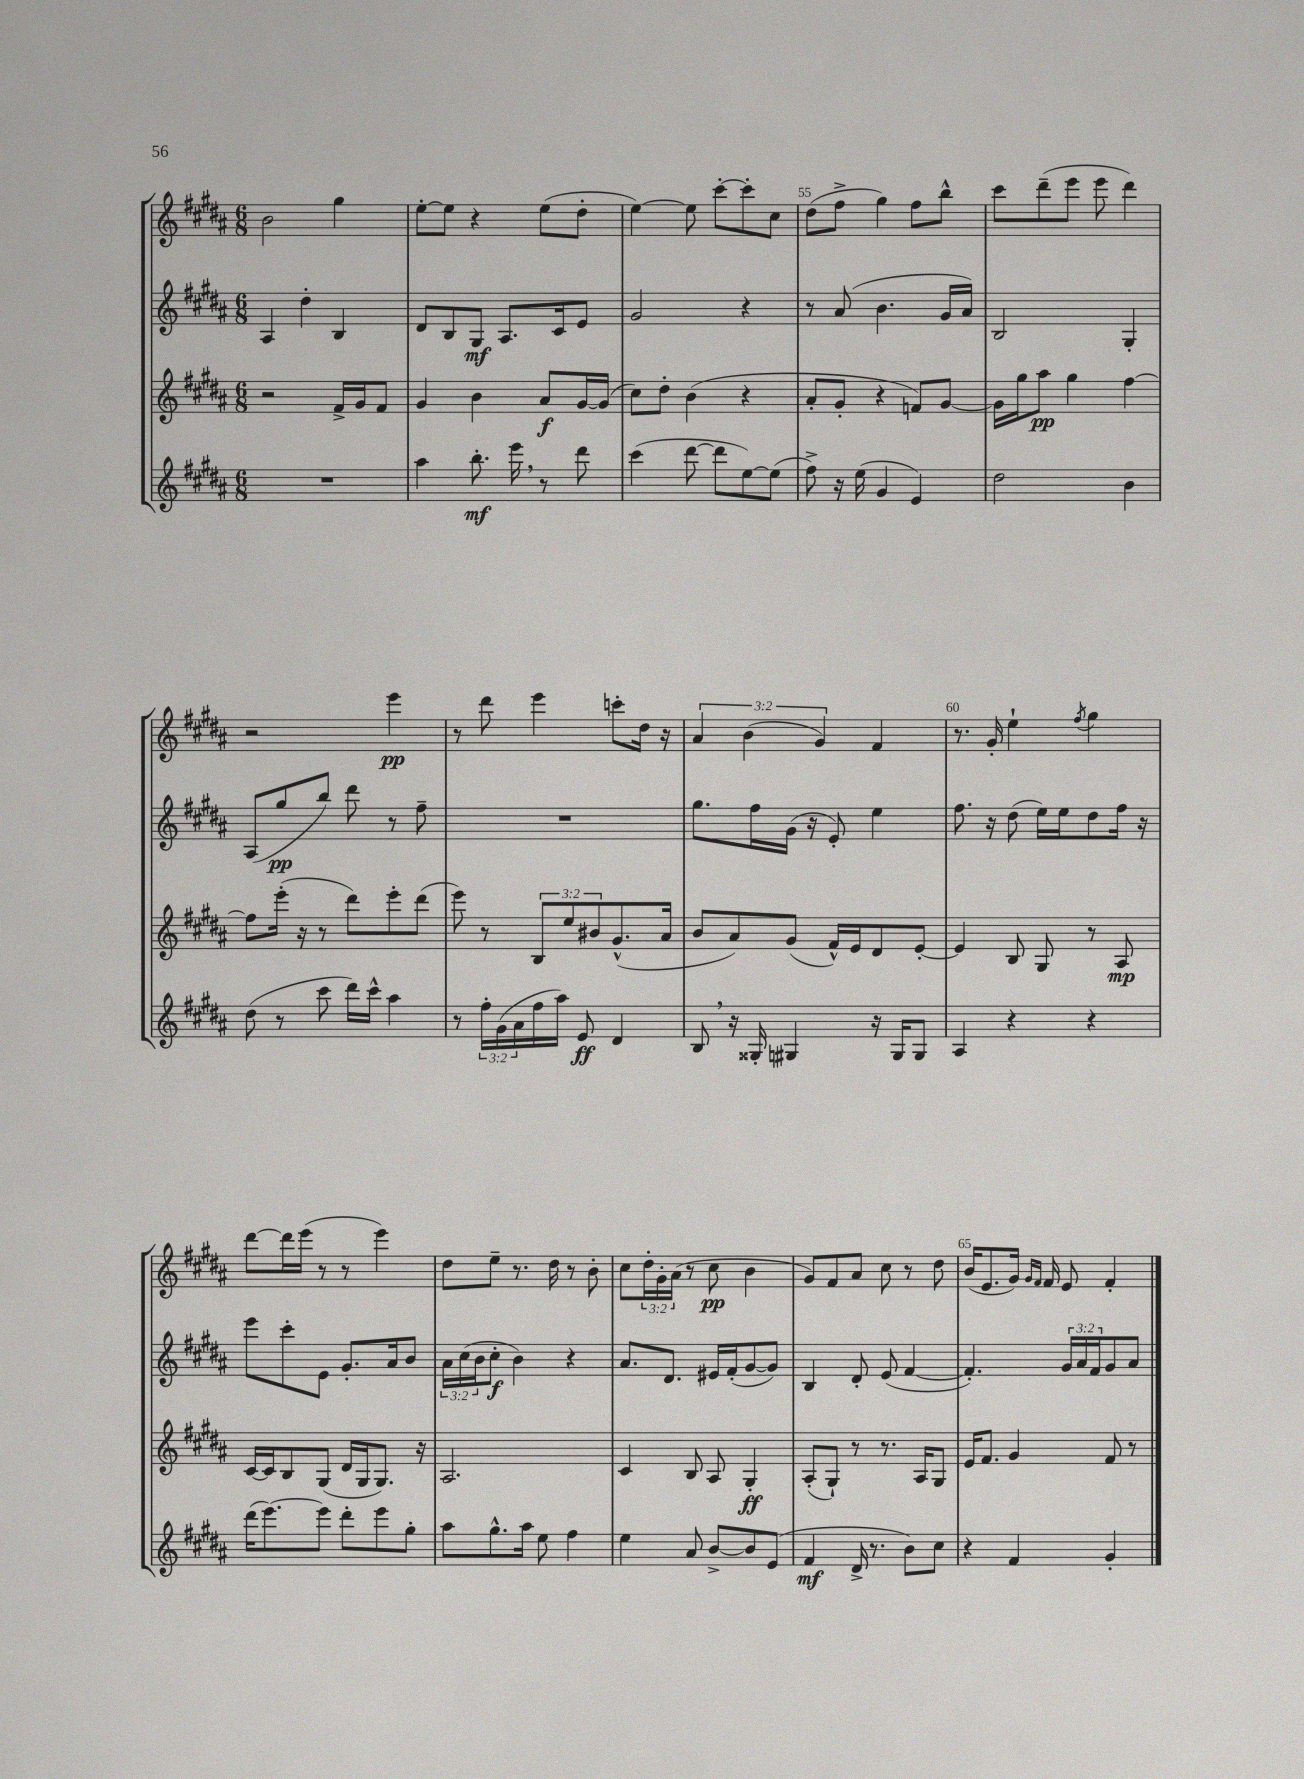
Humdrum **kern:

**kern	**dynam	**kern	**dynam	**kern	**dynam	**kern	**dynam
*part4	*part4	*part3	*part3	*part2	*part2	*part1	*part1
*staff4	*staff4	*staff3	*staff3	*staff2	*staff2	*staff1	*staff1
*clefG2	*	*clefG2	*	*clefG2	*	*clefG2	*
*k[f#c#g#d#a#]	*	*k[f#c#g#d#a#]	*	*k[f#c#g#d#a#]	*	*k[f#c#g#d#a#]	*
*M6/8	*	*M6/8	*	*M6/8	*	*M6/8	*
=52	=52	=52	=52	=52	=52	=52	=52
2.r	.	2r	.	4A#/	.	2b\	.
.	.	.	.	4dd#'\	.	.	.
.	.	16f#^/LL	.	4B/	.	4gg#\	.
.	.	16g#/J	.	.	.	.	.
.	.	8f#/J	.	.	.	.	.
=53	=53	=53	=53	=53	=53	=53	=53
4aa#\	.	4g#/	.	8d#/L	.	[8ee'\L	.
.	.	.	.	8B/	.	8ee\J]	.
8.bb'\	mf	4b\	.	8G#/J	mf	4r	.
.	.	.	.	8.A#/L	.	.	.
16eee,\	.	.	.	.	.	.	.
8r	.	8a#/L	f	.	.	(8ee\L	.
.	.	.	.	16c#/k	.	.	.
8ddd#\	.	[16g#/L	.	8e/J	.	8dd#'\J	.
.	.	(16g#/JJ]	.	.	.	.	.
=54	=54	=54	=54	=54	=54	=54	=54
(4ccc#\	.	8cc#\L)	.	2g#/	.	[4ee\)	.
.	.	8dd#'\J	.	.	.	.	.
[8ddd#\	.	(4b\	.	.	.	8ee\]	.
8ddd#\L]	.	.	.	.	.	[8ccc#'\L	.
[8ee\)	.	4r	.	4r	.	8ccc#'\]	.
(8ee\J]	.	.	.	.	.	8cc#\J	.
=55	=55	=55	=55	=55	=55	=55	=55
8ff#^\)	.	8a#'/L	.	8r	.	(8dd#\L	.
16r	.	8g#'/J	.	(8a#/	.	8ff#^\J	.
(16ee\	.	.	.	.	.	.	.
4g#/	.	4r	.	4.b\	.	4gg#\)	.
4e/)	.	8fn/L)	.	.	.	8ff#\L	.
.	.	[8g#/J	.	16g#/LL	.	8bb^^\J	.
.	.	.	.	16a#/JJ)	.	.	.
=56	=56	=56	=56	=56	=56	=56	=56
2dd#\	.	16g#\LL]	.	2B/	.	8ccc#\L	.
.	.	16gg#\J	.	.	.	.	.
.	.	8aa#\J	pp	.	.	(8ddd#~\	.
.	.	4gg#\	.	.	.	8eee\J	.
.	.	.	.	.	.	8eee\	.
4b\	.	[4ff#\	.	4G#'/	.	4ddd#\)	.
!!LO:LB:g=z
=57	=57	=57	=57	=57	=57	=57	=57
(8dd#\	.	8ff#\L]	.	(8A#/L	.	2r	.
8r	.	(16eee'\Jk	.	8gg#/	pp	.	.
.	.	16r	.	.	.	.	.
8ccc#\	.	8r	.	8bb/J)	.	.	.
16ddd#\LL)	.	8ddd#\L)	.	8ddd#\	.	.	.
16ccc#^^\JJ	.	.	.	.	.	.	.
4aa#\	.	8eee'\	.	8r	.	4eee\	pp
.	.	(8ddd#\J	.	8ff#~\	.	.	.
=58	=58	=58	=58	=58	=58	=58	=58
8r	.	8eee\)	.	2.r	.	8r	.
24ff#'\LL	.	8r	.	.	.	8ddd#\	.
(24g#\	.	.	.	.	.	.	.
24a#\	.	.	.	.	.	.	.
16ff#\	.	12B/L	.	.	.	4eee\	.
16aa#\JJ)	.	.	.	.	.	.	.
.	.	12ee/	.	.	.	.	.
8e/	ff	.	.	.	.	.	.
.	.	12b#X/	.	.	.	.	.
4d#/	.	(8.g#^^/	.	.	.	8cccn'\L	.
.	.	.	.	.	.	16dd#\Jk	.
.	.	16a#/Jk	.	.	.	16r	.
=59	=59	=59	=59	=59	=59	=59	=59
8B,/	.	8b/L	.	8.gg#\L	.	6a#/	.
16r	.	8a#/)	.	.	.	.	.
.	.	.	.	.	.	(6b\	.
16G##X'/	.	.	.	16ff#\L	.	.	.
4G#X/	.	(8g#/J	.	(16g#\JJ	.	.	.
.	.	.	.	16r	.	.	.
.	.	.	.	.	.	6g#/)	.
.	.	16f#^^/LL)	.	8e'/)	.	.	.
.	.	16e/J	.	.	.	.	.
16r	.	8d#/	.	4ee\	.	4f#/	.
16G#/KL	.	.	.	.	.	.	.
8G#/J	.	[8e'/J	.	.	.	.	.
=60	=60	=60	=60	=60	=60	=60	=60
4A#/	.	4e/]	.	8.ff#\	.	8.r	.
.	.	.	.	16r	.	16g#'/	.
4r	.	8B/	.	(8dd#\	.	4ee`\	.
.	.	8G#/	.	16ee\LL)	.	.	.
.	.	.	.	16ee\J	.	.	.
.	.	.	.	.	.	8qff#/	.
4r	.	8r	.	8dd#\	.	4gg#\	.
.	.	8A#/	mp	16ff#\Jk	.	.	.
.	.	.	.	16r	.	.	.
!!LO:LB:g=z
=61	=61	=61	=61	=61	=61	=61	=61
(16ddd#\KL	.	[16c#/LL	.	8eee\L	.	[8ddd#\L	.
[8.eee\)	.	16c#/J]	.	.	.	.	.
.	.	8B/	.	8ccc#'\	.	16ddd#\L]	.
.	.	.	.	.	.	(16eee\JJ	.
8eee\J]	.	(8G#/J	.	8e\J	.	8r	.
8ddd#'\L	.	16d#/LL	.	8.g#'/L	.	8r	.
.	.	16G#/J	.	.	.	.	.
8eee\	.	8.G#/J)	.	.	.	4eee\)	.
.	.	.	.	16a#/k	.	.	.
8gg#'\J	.	.	.	8b/J	.	.	.
.	.	16r	.	.	.	.	.
=62	=62	=62	=62	=62	=62	=62	=62
8aa#\L	.	2.A#/	.	24a#\LL	.	8dd#\L	.
.	.	.	.	(24cc#\	.	.	.
.	.	.	.	24b\J	.	.	.
8.gg#^^\	.	.	.	8cc#'\J	f	8ee~\J	.
.	.	.	.	4b\)	.	8.r	.
16aa#\Jk	.	.	.	.	.	.	.
8ee\	.	.	.	.	.	.	.
.	.	.	.	.	.	16dd#\	.
4ff#\	.	.	.	4r	.	8r	.
.	.	.	.	.	.	8b'\	.
=63	=63	=63	=63	=63	=63	=63	=63
4ee\	.	4c#/	.	8.a#/L	.	8cc#\L	.
.	.	.	.	.	.	24dd#'\L	.
.	.	.	.	.	.	24g#'\	.
.	.	.	.	8.d#/J	.	.	.
.	.	.	.	.	.	(24a#\JJ	.
8a#/	.	8B/	.	.	.	8r	.
[8b^/L	.	8A#/	.	16e#X/LL	.	8cc#\	pp
.	.	.	.	(16f#'/J	.	.	.
8b/]	.	4G#'/	ff	[8g#/	.	4b\	.
(8e/J	.	.	.	8g#/J])	.	.	.
=64	=64	=64	=64	=64	=64	=64	=64
4f#/	mf	(8A#'/L	.	4B/	.	8g#/L)	.
.	.	8G#`/J)	.	.	.	8f#/	.
16d#^/	.	8r	.	8d#'/	.	8a#/J	.
8.r	.	.	.	.	.	.	.
.	.	8.r	.	(8e/	.	8cc#\	.
8b\L)	.	.	.	[4f#/	.	8r	.
.	.	16A#/KL	.	.	.	.	.
8cc#\J	.	8G#/J	.	.	.	8dd#\	.
=65	=65	=65	=65	=65	=65	=65	=65
4r	.	16e/KL	.	4.f#'/])	.	(16b/KL	.
.	.	8.f#/J	.	.	.	8.e/	.
4f#/	.	4g#/	.	.	.	16g#/Jk)	.
.	.	.	.	.	.	16qqg#/LL	.
.	.	.	.	.	.	16qqf#/JJ	.
.	.	.	.	.	.	16f#/	.
.	.	.	.	24g#/LL	.	8e/	.
.	.	.	.	24a#/	.	.	.
.	.	.	.	24f#/J	.	.	.
4g#'/	.	8f#/	.	8g#/	.	4f#'/	.
.	.	8r	.	8a#/J	.	.	.
==	==	==	==	==	==	==	==
*-	*-	*-	*-	*-	*-	*-	*-
